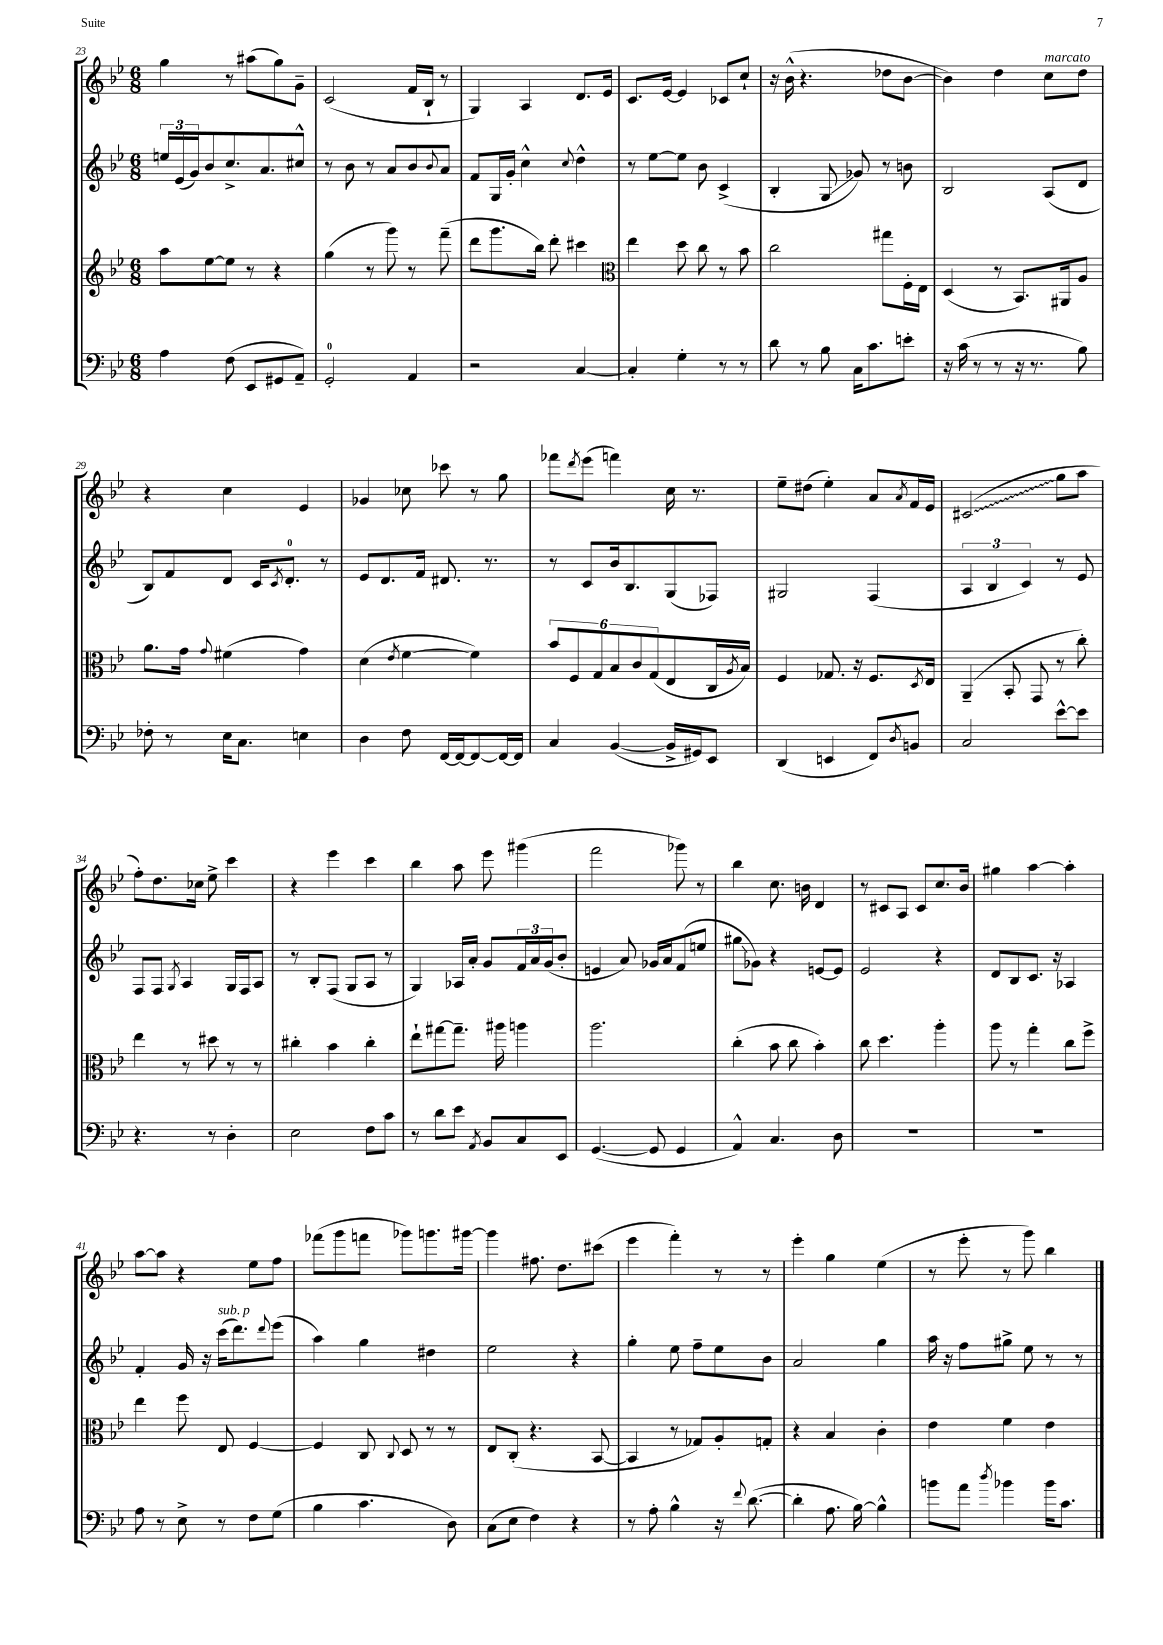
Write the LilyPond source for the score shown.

<<
\new StaffGroup <<
\new Staff = "s0" {
    \clef treble \key bes \major \numericTimeSignature \time 6/8
    g''4 r8 ais''8( g''8) g'8-- |
    c'2( f'16 bes16-! r8 |
    g4) a4 d'8. ees'16 |
    c'8. ees'16~ ees'4 ces'8 c''8-! |
    r16 bes'16-^( r4. des''8 bes'8~ |
    bes'4) d''4 c''8^\markup { \italic "marcato" } d''8 |
    r4 c''4 ees'4 |
    ges'4 ces''8 ces'''8 r8 g''8 |
    fes'''8 \acciaccatura { d'''8 } ees'''8( f'''4) c''16 r8. |
    ees''8-- dis''8( ees''4-.) a'8 \acciaccatura { a'8 } f'16 ees'16 |
    \once \override Glissando.style = #'zigzag cis'2\glissando( g''8 a''8 |
    f''8-.) d''8. ces''16 ees''8-> c'''4 |
    r4 ees'''4 c'''4 |
    bes''4 a''8 ees'''8 gis'''4( |
    f'''2 ges'''8) r8 |
    bes''4 c''8. b'16 d'4 |
    r8 cis'8 a8 cis'8 c''8. bes'16 |
    gis''4 a''4~ a''4-. |
    a''8~ a''8 r4 ees''8 f''8 |
    fes'''8( g'''8 f'''8 ges'''8) g'''8. gis'''16~ |
    gis'''4 fis''8. d''8. cis'''8( |
    ees'''4 f'''4-.) r8 r8 |
    ees'''4-. g''4 ees''4( |
    r8 ees'''8-. r8 g'''8) bes''4 \bar "|." |
}
\new Staff = "s1" {
    \clef treble \key bes \major \numericTimeSignature \time 6/8
    \tuplet 3/2 { e''16 ees'16( g'16) } bes'8 c''8.-> a'8. cis''8-^ |
    r8 bes'8 r8 a'8 bes'8 \appoggiatura { bes'8 } a'8 |
    f'8 g16 g'16-. c''4-^ \appoggiatura { c''8 } d''4-^ |
    r8 ees''8~ ees''8 bes'8 c'4->( |
    bes4-. g8\glissando ges'8) r8 b'8 |
    bes2 a8( d'8 |
    bes8) f'8 d'8 c'16 \acciaccatura { c'8 } d'8.-0-. r8 |
    ees'8 d'8. f'16 dis'8. r8. |
    r8 c'8 bes'16 bes8. g8( fes8) |
    gis2 f4( |
    \tuplet 3/2 { a4 bes4 c'4) } r8 ees'8 |
    f8 f8 \acciaccatura { g8 } a4 g16 f16 a8 |
    r8 bes8-. f8( g8 a8 r8 |
    g4) aes16 a'16-. g'8 \tuplet 3/2 { f'16 a'16 g'16( } bes'8-. |
    e'4 a'8) ges'16 a'16 f'8( e''8 |
    gis''8\glissando ges'8) r4 e'8~ e'8 |
    ees'2 r4 |
    d'8 bes8 c'8. r16 aes4 |
    f'4-. g'16 r16 c'''16^\markup { \italic "sub. p" }( d'''8.) \appoggiatura { d'''8 } ees'''8( |
    a''4) g''4 dis''4 |
    ees''2 r4 |
    g''4-. ees''8 f''8-- ees''8 bes'8 |
    a'2 g''4 |
    a''16 r16 f''8 gis''8-> ees''8 r8 r8 \bar "|." |
}
\new Staff = "s2" {
    \clef treble \key bes \major \numericTimeSignature \time 6/8
    a''8 ees''8~ ees''8 r8 r4 |
    g''4( r8 g'''8) r8 f'''8--( |
    d'''8 g'''8. bes''16) d'''8-. cis'''4 |
    \clef alto ees''4 d''8 c''8 r8 bes'8 |
    c''2 gis''8 f16-. ees16 |
    d4( r8 bes,8.) ais,16 a8 |
    a'8. g'16 \appoggiatura { g'8 } fis'4( g'4) |
    d'4( \acciaccatura { ees'8 } f'4~ f'4) |
    \tuplet 6/4 { bes'8 f8 g8 bes8 c'8 g8( } ees8 c16 \acciaccatura { a8 } bes16) |
    f4 ges8. r16 f8. \acciaccatura { d8 } ees16 |
    a,4--( bes,8-. g,8 r8 c''8-.) |
    ees''4 r8 dis''8 r8 r8 |
    cis''4-. bes'4 cis''4-. |
    ees''8-! gis''8~ gis''8.-- ais''16 a''4 |
    a''2. |
    c''4-.( bes'8 c''8 bes'4-.) |
    c''8 d''4. a''4-. |
    a''8 r8 g''4-. c''8 f''8-> |
    ees''4 f''8 ees8 f4~ |
    f4 c8 \appoggiatura { c8 } d8 r8 r8 |
    ees8 c8-.( r4. bes,8~ |
    bes,4 r8 ges8) a8-. g8-. |
    r4 bes4 c'4-. |
    ees'4 f'4 ees'4 \bar "|." |
}
\new Staff = "s3" {
    \clef bass \key bes \major \numericTimeSignature \time 6/8
    a4 f8( ees,8 gis,8 a,8--) |
    g,2-0-. a,4 |
    r2 c4~ |
    c4-. g4-. r8 r8 |
    d'8 r8 bes8 c16 c'8. e'8-. |
    r16 c'16( r8 r8 r16 r8. bes8) |
    fes8-. r8 ees16 c8. e4 |
    d4 f8 f,16~ f,16~ f,8~ f,16~ f,16 |
    c4 bes,4~( bes,16-> gis,16) ees,8 |
    d,4( e,4 f,8) \acciaccatura { d8 } b,8 |
    c2 ees'8~-^ ees'8 |
    r4. r8 d4-. |
    ees2 f8 c'8 |
    r8 d'8 ees'8 \acciaccatura { a,8 } bes,8 c8 ees,8 |
    g,4.~( g,8 g,4 |
    a,4-^) c4. d8 |
    R2. |
    R2. |
    a8 r8 ees8-> r8 f8 g8( |
    bes4 c'4. d8) |
    c8( ees8 f4) r4 |
    r8 a8-. bes4-^ r16 \appoggiatura { f'8 } d'8.~( |
    d'4-. a8. bes16~) bes4-^ |
    b'8 a'8 \acciaccatura { d''8 } bes'4 bes'16 c'8. \bar "|." |
}
>>
>>
\layout { \context { \Score currentBarNumber = #23 } }
